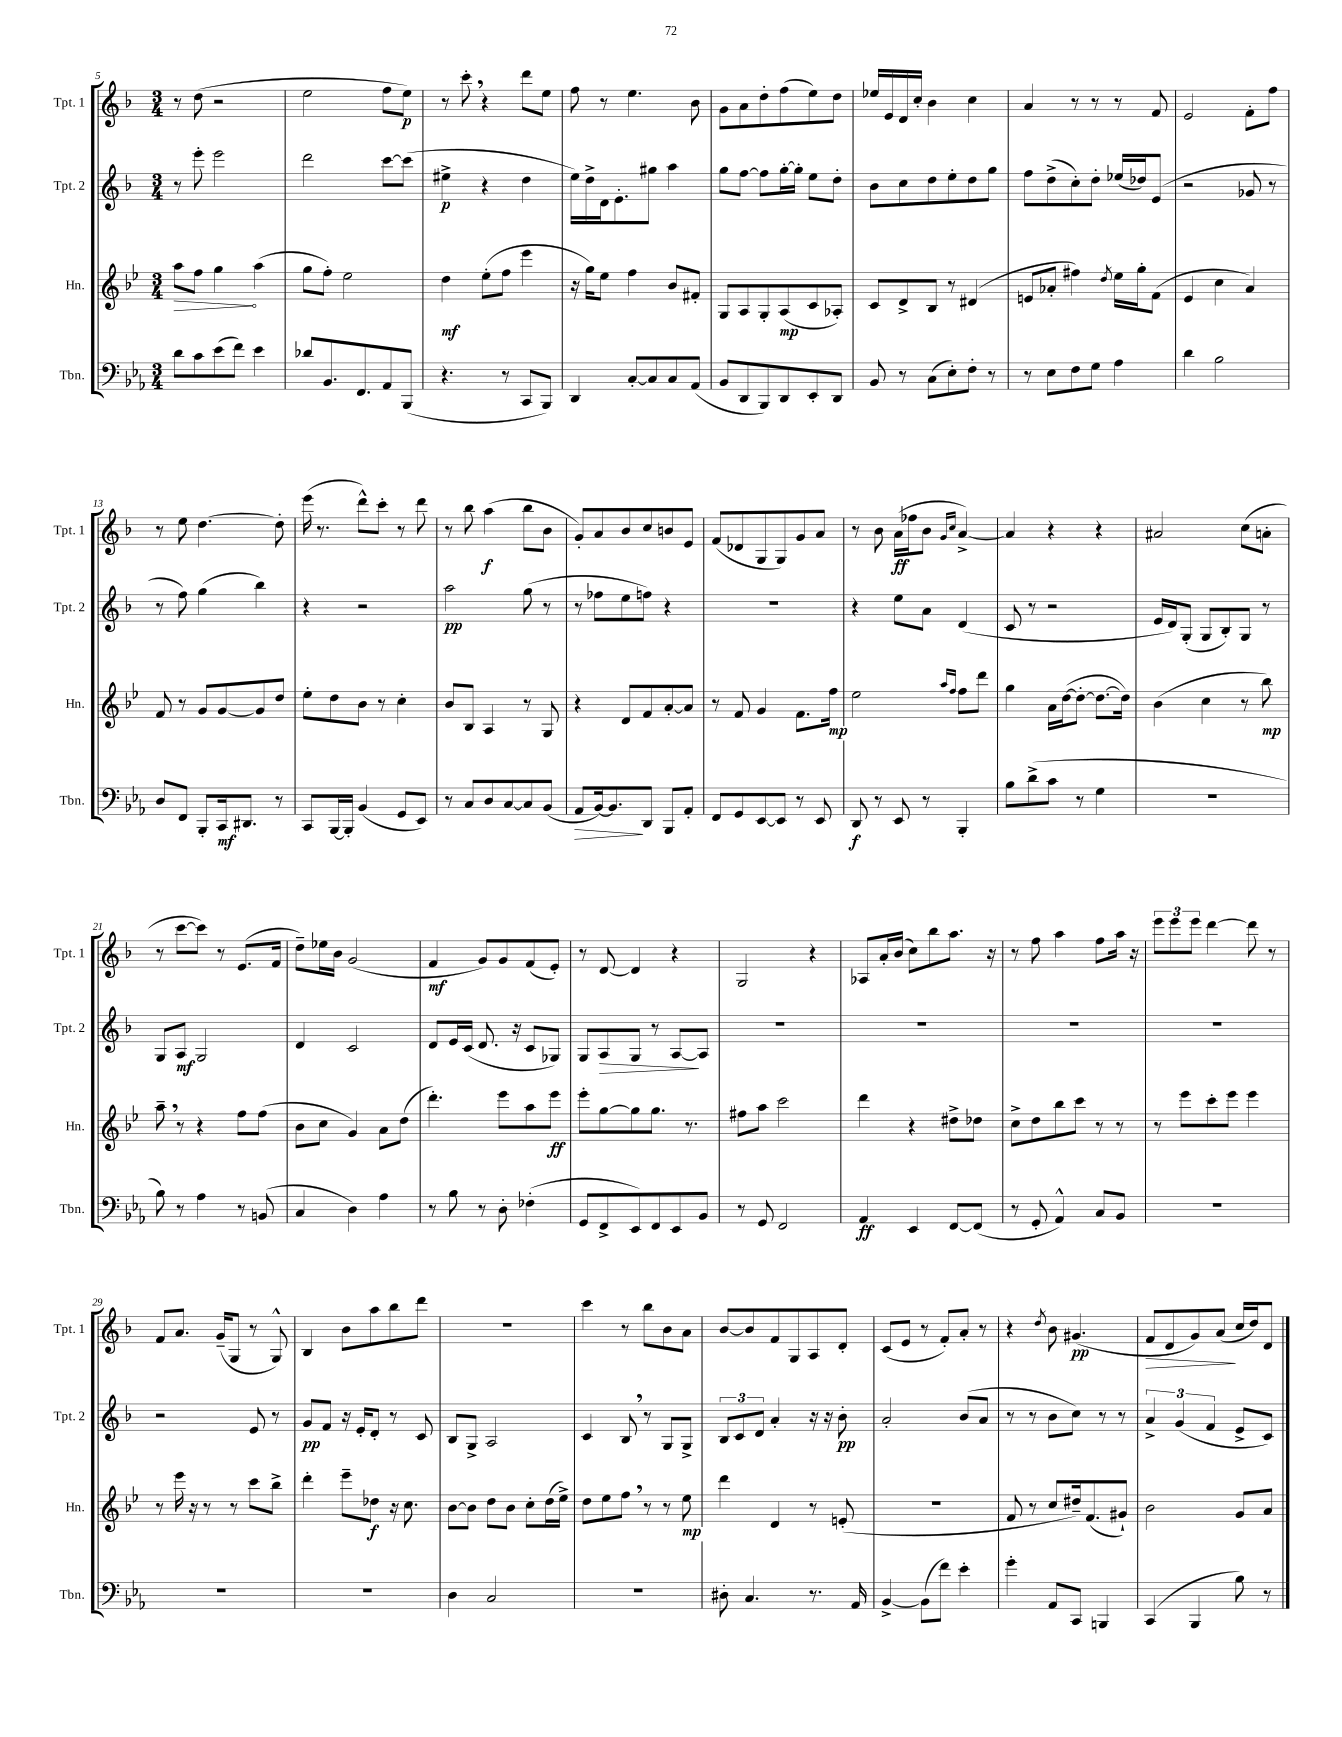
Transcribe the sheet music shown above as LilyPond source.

<<
\new StaffGroup <<
\new Staff = "s0" \with { instrumentName = "Tpt. 1" shortInstrumentName = "Tpt. 1" } {
    \clef treble \key f \major \numericTimeSignature \time 3/4
    r8 d''8( r2 |
    e''2 f''8 e''8\p) |
    r8 c'''8-. \breathe r4 d'''8 e''8 |
    f''8 r8 e''4. bes'8 |
    g'8 a'8 d''8-. f''8( e''8) d''8 |
    ees''16 e'16 d'16 c''16-. bes'4 c''4 |
    a'4 r8 r8 r8 f'8 |
    e'2 f'8-. f''8 |
    r8 e''8 d''4.~ d''8-. |
    e'''16( r8. d'''8-^) c'''8-. r8 d'''8 |
    r8 bes''8 a''4\f( bes''8 bes'8 |
    g'8-.) a'8 bes'8 c''8 b'8 e'8 |
    f'8( des'8 g8 g8) g'8 a'8 |
    r8 bes'8 a'16\ff( fes''16 bes'8 \grace { g'16 c''16 } a'4~->) |
    a'4 r4 r4 |
    ais'2 c''8( a'8-. |
    r8 c'''8~ c'''8) r8 e'8.( f'16 |
    d''8--) ees''16 bes'16 g'2( |
    f'4\mf g'8) g'8 f'8( e'8-.) |
    r8 d'8~ d'4 r4 |
    g2 r4 |
    aes8 a'16-. bes'16( c''8) bes''8 a''8. r16 |
    r8 f''8 a''4 f''8 a''16 r16 |
    \tuplet 3/2 { e'''8 e'''8 e'''8 } d'''4~ d'''8 r8 |
    f'8 a'8. g'16--( g8 r8 g8-^) |
    bes4 bes'8 a''8 bes''8 d'''8 |
    R2. |
    c'''4 r8 bes''8 bes'8 a'8 |
    bes'8~ bes'8 f'8 g8 a8 d'8-. |
    c'8( e'8 r8 f'8-.) a'8-. r8 |
    r4 \acciaccatura { d''8 } bes'8 gis'4.\pp( |
    f'8\> d'8 g'8) a'8\!( c''16 d''16) d'8 \bar "|." |
}
\new Staff = "s1" \with { instrumentName = "Tpt. 2" shortInstrumentName = "Tpt. 2" } {
    \clef treble \key f \major \numericTimeSignature \time 3/4
    r8 e'''8-. e'''2 |
    d'''2 c'''8~ c'''8( |
    eis''4->\p r4 d''4 |
    e''16) d''16-> d'16 e'8.-. gis''8 a''4 |
    g''8 f''8~ f''8 g''16~-. g''16-. e''8 d''8-. |
    bes'8 c''8 d''8 e''8-. d''8 g''8 |
    f''8 d''8->( c''8-.) d''8-. ees''16( des''16) e'8( |
    r2 ges'8 r8 |
    r8 f''8) g''4( bes''4) |
    r4 r2 |
    a''2\pp g''8( r8 |
    r8 fes''8 e''8 f''8) r4 |
    R2. |
    r4 e''8 a'8 d'4( |
    c'8 r8 r2 |
    e'16 d'16) g8-.( g8 bes8-.) g8 r8 |
    g8 a8\mf g2 |
    d'4 c'2 |
    d'8 e'16 c'16( d'8. r16 c'8 ges8) |
    g8 a8\> g8 r8 a8~\! a8 |
    R2. |
    R2. |
    R2. |
    R2. |
    r2 e'8 r8 |
    g'8\pp f'8 r16 e'16-. d'8-. r8 c'8 |
    bes8 g8-> a2 |
    c'4 bes8 \breathe r8 g8 g8-> |
    \tuplet 3/2 { bes8 c'8 d'8 } a'4-. r16 r16 bes'8-.\pp |
    a'2-. bes'8( a'8 |
    r8 r8 bes'8 c''8) r8 r8 |
    \tuplet 3/2 { a'4-> g'4( f'4 } e'8-> c'8) \bar "|." |
}
\new Staff = "s2" \with { instrumentName = "Hn." shortInstrumentName = "Hn." } {
    \clef treble \key bes \major \numericTimeSignature \time 3/4
    \once \override Hairpin.circled-tip = ##t a''8\> f''8 g''4\! a''4( |
    g''8 f''8-.) ees''2 |
    d''4\mf ees''8-.( f''8 ees'''4 |
    r16 g''16) ees''8 f''4 bes'8 fis'8-. |
    g8 a8 g8-. a8\mp( c'8 aes8-.) |
    c'8 d'8-> bes8 r8 dis'4( |
    e'8 aes'8-. fis''4) \acciaccatura { d''8 } ees''16 g''16-. f'8( |
    ees'4 c''4 a'4) |
    f'8 r8 g'8 g'8~ g'8 d''8 |
    ees''8-. d''8 bes'8 r8 c''4-. |
    bes'8 bes8 a4 r8 g8 |
    r4 d'8 f'8 a'8~-. a'8 |
    r8 f'8 g'4 f'8. f''16\mp |
    ees''2 \grace { a''16 f''16 } f''8 d'''8 |
    g''4 a'16 d''16~( d''8~-. d''8.~ d''16) |
    bes'4( c''4 r8 bes''8\mp) |
    a''8-- \breathe r8 r4 f''8 f''8( |
    bes'8 c''8 g'4) a'8 d''8( |
    d'''4.-.) ees'''8 a''8 ees'''8\ff |
    ees'''8-. g''8~ g''8 g''8. r8. |
    fis''8 a''8 c'''2 |
    d'''4 r4 dis''8-> des''8 |
    c''8-> d''8 bes''8 c'''8 r8 r8 |
    r8 ees'''8 c'''8-. ees'''8 ees'''4 |
    r8 ees'''16 r16 r8 r8 c'''8 bes''8-> |
    d'''4-. ees'''8-- des''8\f r16 c''8. |
    bes'8~ bes'8 d''8 bes'8 c''8-. d''16( ees''16->) |
    d''8 ees''8 f''8 \breathe r8 r8 ees''8\mp |
    d'''4 d'4 r8 e'8-.( |
    R2. |
    f'8 r8 c''8 dis''16--) f'8.( gis'8-!) |
    bes'2 g'8 a'8 \bar "|." |
}
\new Staff = "s3" \with { instrumentName = "Tbn." shortInstrumentName = "Tbn." } {
    \clef bass \key ees \major \numericTimeSignature \time 3/4
    d'8 c'8 ees'8( f'8) ees'4 |
    des'8 bes,8. f,8. aes,8 bes,,8( |
    r4. r8 c,8 bes,,8) |
    d,4 c8~-. c8 c8 aes,8( |
    bes,8 d,8 bes,,8) d,8 ees,8-. d,8 |
    bes,8 r8 c8( ees8-.) f8-. r8 |
    r8 ees8 f8 g8 aes4 |
    d'4 bes2 |
    d8 f,8 bes,,8-. c,16\mf dis,8. r8 |
    c,8 bes,,16~ bes,,16-. bes,4( g,8 ees,8) |
    r8 c8 d8 c8~ c8 bes,8( |
    aes,8\> bes,16~) bes,8.\! d,8 bes,,8 aes,8-. |
    f,8 g,8 ees,8~ ees,8 r8 ees,8 |
    d,8\f r8 ees,8 r8 bes,,4-. |
    bes8 d'8->( c'8 r8 g4 |
    R2. |
    bes8) r8 aes4 r8 b,8( |
    c4 d4) aes4 |
    r8 bes8 r8 d8-. fes4-.( |
    g,8 f,8-> ees,8) f,8 ees,8 bes,8 |
    r8 g,8 f,2 |
    aes,4\ff ees,4 f,8~ f,8( |
    r8 g,8-. aes,4-^) c8 bes,8 |
    R2. |
    R2. |
    R2. |
    d4 c2 |
    R2. |
    dis8-. c4. r8. aes,16 |
    bes,4~-> bes,8( f'8) ees'4-. |
    g'4-. aes,8 c,8 b,,4 |
    c,4( bes,,4 bes8) r8 \bar "|." |
}
>>
>>
\layout { \context { \Score currentBarNumber = #5 } }
